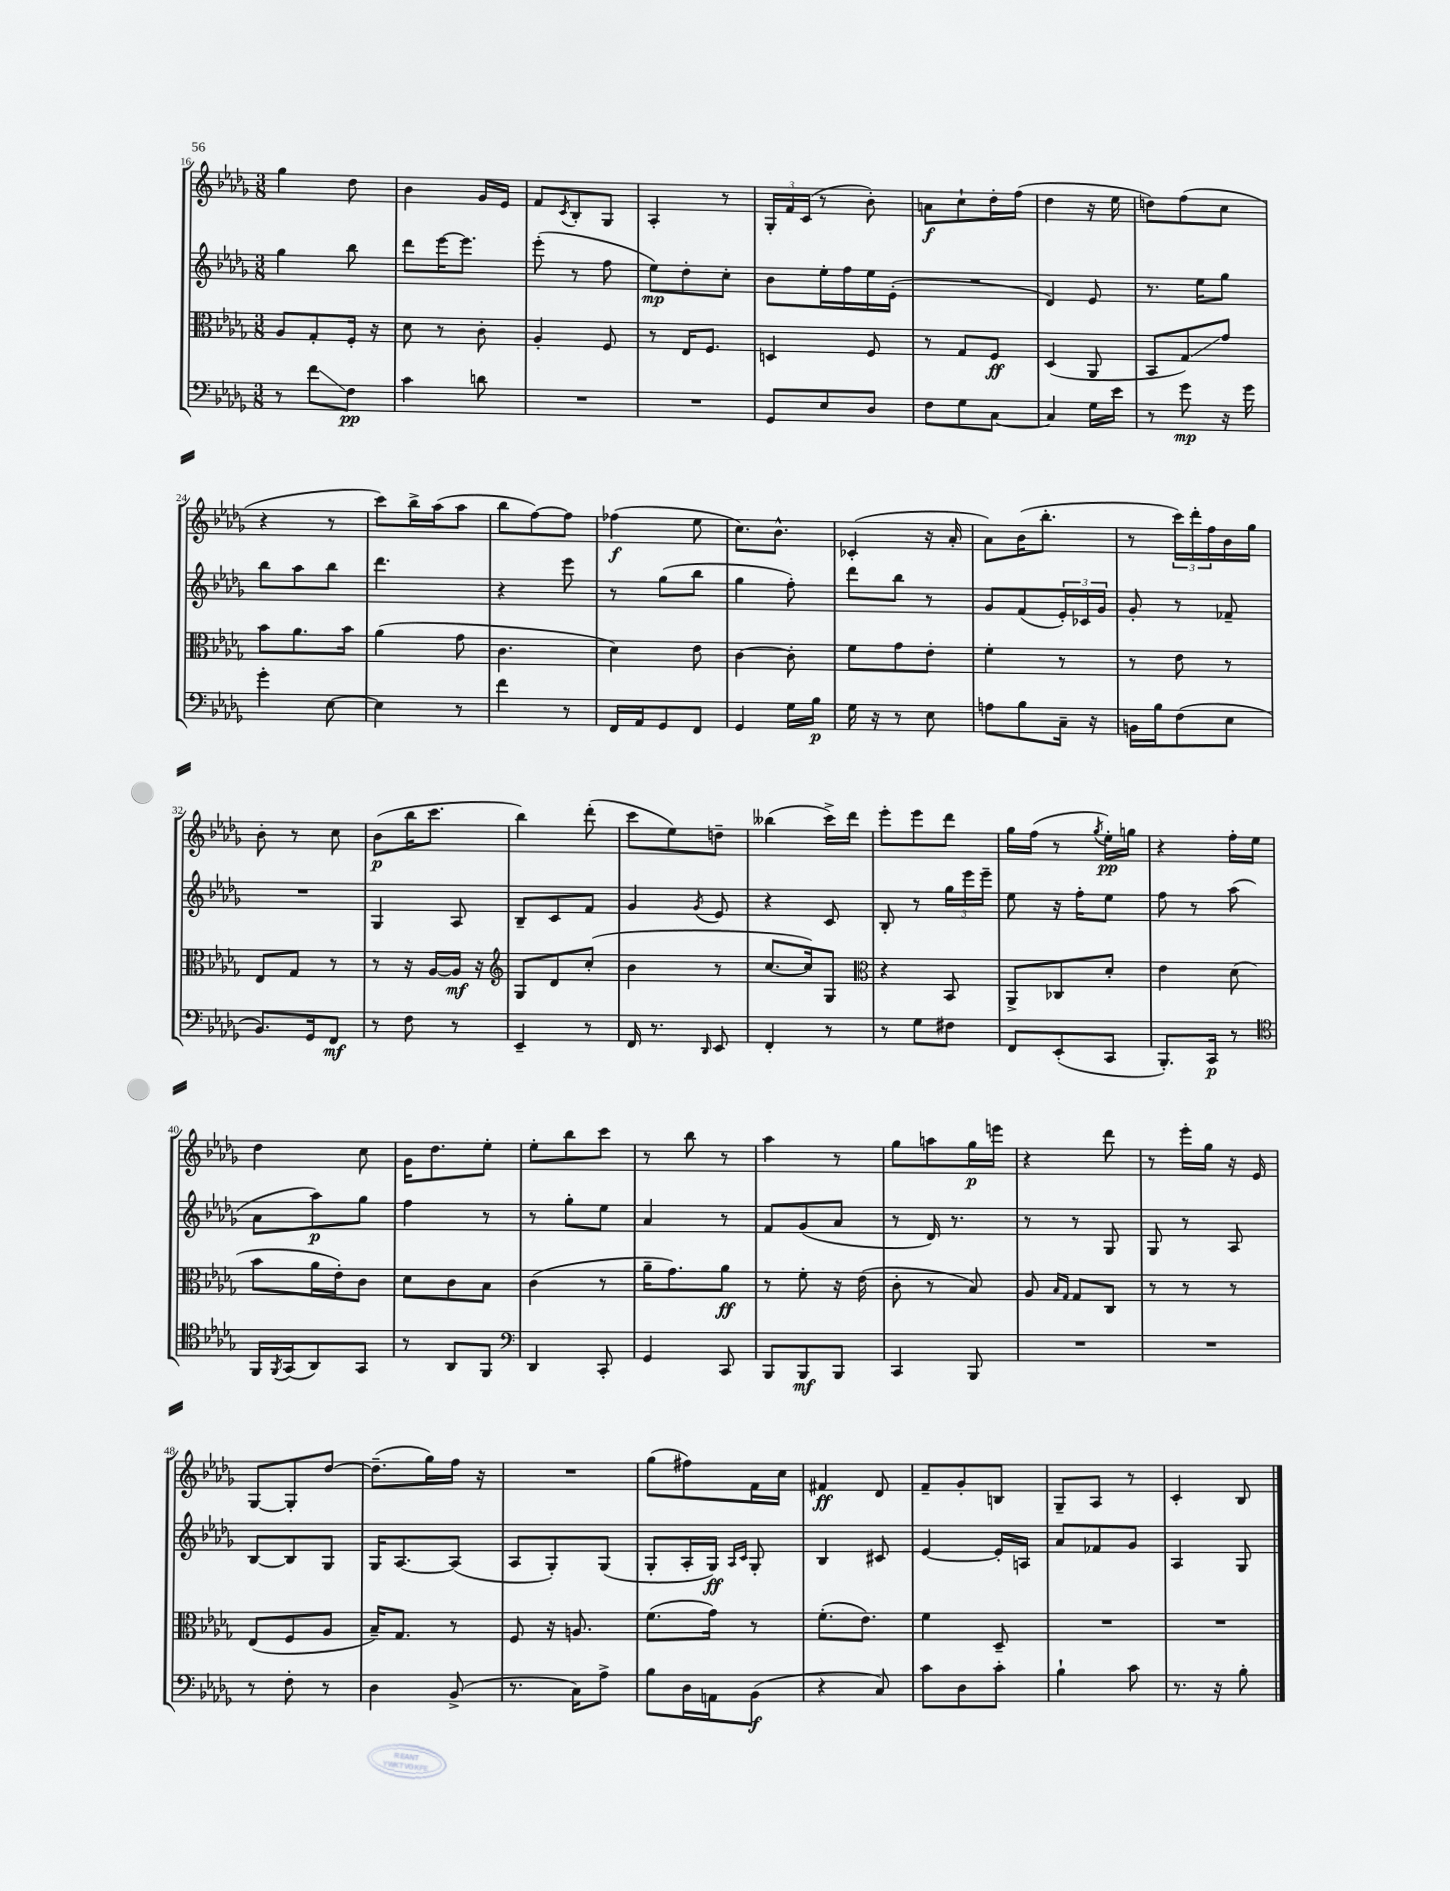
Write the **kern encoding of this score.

**kern	**kern	**kern	**kern
*staff4	*staff3	*staff2	*staff1
*clefF4	*clefC3	*clefG2	*clefG2
*k[b-e-a-d-g-]	*k[b-e-a-d-g-]	*k[b-e-a-d-g-]	*k[b-e-a-d-g-]
*M3/8	*M3/8	*M3/8	*M3/8
8r	8A-	4gg-	4gg-
8f	8G-'	.	.
8F	16F'	8bb-	8dd-
.	16r	.	.
=	=	=	=
4c	8d-	8ddd-	4b-
.	8r	[16eee-	.
.	.	8.eee-]	.
8d	8c'	.	16g-
.	.	.	16e-
=	=	=	=
4.r	4A-'	(8eee-'	8f
.	.	.	8qc
.	.	8r	8B-'
.	8F	8ff	8G-
=	=	=	=
4.r	8r	8ee-)	4A-'
.	16E-	8dd-'	.
.	8.F	.	.
.	.	8cc'	8r
=	=	=	=
8GG-	4D	8b-	24G-'
.	.	.	24f
.	.	.	(24c
8E-	.	16ee-'	8r
.	.	16ff	.
8D-	8F	16ee-	8b-')
.	.	(16e-'	.
=	=	=	=
8F	8r	4.r	8a
8G-	8G-	.	8cc`
[8C	8F	.	16dd-'
.	.	.	(16ff
=	=	=	=
4C]	(4D-	4d-)	4dd-
16G-	8AA-	8e-	16r
16e-	.	.	16ee-
=	=	=	=
8r	8BB-	8.r	8dd)
8g-	8G-)	.	(8ff
.	.	16ee-	.
16r	8g-	8gg-	8cc
16g-	.	.	.
=	=	=	=
4g-'	8b-	8bb-	4r
.	8.a-	8aa-	.
[8E-	.	8bb-	8r
.	16b-	.	.
=	=	=	=
4E-]	(4a-	4.ddd-	8ccc)
.	.	.	16bb-^
.	.	.	(16aa-
8r	8g-	.	8aa-
=	=	=	=
4f	4.c	4r	8bb-
.	.	.	[8ff)
8r	.	8eee-	8ff]
=	=	=	=
16FF	4d-)	8r	(4ff-
16AA-	.	.	.
8GG-	.	(8gg-	.
8FF	8e-	8bb-	8ee-
=	=	=	=
4GG-	[4c	4gg-	8.cc)
.	.	.	8.b-^^
16G-	8c']	8ff')	.
16B-	.	.	.
=	=	=	=
16G-	8f	8ddd-	(4c-'
16r	.	.	.
8r	8g-	8bb-	.
8E-	8e-'	8r	16r
.	.	.	16a-'
=	=	=	=
8A	4f'	8g-	8a-)
8B-	.	(8f	(16b-
.	.	.	8.bb-'
16C~	8r	24e-')	.
.	.	24c-	.
16r	.	.	.
.	.	24g-	.
=	=	=	=
16BB	8r	8g-'	8r
16B-	.	.	.
(8F	8e-	8r	24ccc)
.	.	.	24ddd-'
.	.	.	24ff
8E-	8r	8f-~	16b-
.	.	.	16gg-
=	=	=	=
8.BB-)	8E-	4.r	8b-'
.	8G-	.	8r
16GG-	.	.	.
8FF	8r	.	8cc
=	=	=	=
8r	8r	4G-	(8b-
8F	16r	.	16bb-
.	[16A-	.	8.ccc
8r	16A-]	8A-	.
.	16r	.	.
=	=	=	=
*	*clefG2	*	*
4EE-~	8G-	8B-~	4bb-)
.	8d-	8c	.
8r	(8cc'	8f	(8ddd-'
=	=	=	=
16FF	4b-	4g-	8ccc
8.r	.	.	.
.	.	.	8ee-)
16qqDD-	.	8qg-	.
8EE-	8r	8e-	8dd~
=	=	=	=
4FF'	[8.cc	4r	(4bb--
.	16cc])	.	.
8r	8G-	8c	16ccc^)
.	.	.	16ddd-
=	=	=	=
*	*clefC3	*	*
8r	4r	8B-'	8eee-'
8G-	.	8r	8eee-
8F#	8BB-	24gg-	8ddd-
.	.	24eee-	.
.	.	24eee-~	.
=	=	=	=
8FF	8AA-^	8ee-	16gg-
.	.	.	(16ff
(8EE-'	8C-	16r	8r
.	.	16ff'	.
.	.	.	8qgg-
8CC	8d-'	8ee-	16ee-')
.	.	.	16gg
=	=	=	=
8.BBB-')	4e-	8ff	4r
.	.	8r	.
16CC	.	.	.
8r	(8d-	(8aa-	16ff'
.	.	.	16ee-
=	=	=	=
*clefC4	*	*	*
16FF	8b-	8a-	4dd-
8qFF	.	.	.
(16GG-	.	.	.
8AA-)	16a-	8aa-)	.
.	16e-')	.	.
8GG-	8c	8gg-	8cc
=	=	=	=
8r	8d-	4ff	16g-
.	.	.	8.dd-
8AA-	8c	.	.
8FF	8B-	8r	8ee-'
=	=	=	=
*clefF4	*	*	*
4DD-	(4c	8r	8ee-'
.	.	8gg-'	8bb-
8CC'	8r	8ee-	8ccc
=	=	=	=
4GG-	16a-~	4a-	8r
.	8.g-)	.	.
.	.	.	8bb-
8CC	8a-	8r	8r
=	=	=	=
8BBB-	8r	8f	4aa-
8BBB-	8f'	(8g-	.
8BBB-	16r	8a-	8r
.	(16e-	.	.
=	=	=	=
4CC	8c'	8r	8gg-
.	8r	16d-)	8aa
.	.	8.r	.
8BBB-	8B-)	.	16gg-
.	.	.	16eee
=	=	=	=
4.r	8A-	8r	4r
.	16qqB-	.	.
.	16qqG-	.	.
.	8G-	8r	.
.	8C	8G-	8ddd-
=	=	=	=
4.r	8r	8G-	8r
.	8r	8r	16eee-'
.	.	.	16gg-
.	8r	8A-	16r
.	.	.	16e-
=	=	=	=
8r	(8E-	[8B-	[8G-
8F'	8F	8B-]	8G-']
8r	8A-	8G-	[8dd-
=	=	=	=
4D-	16B-~)	16G-	(8.dd-~]
.	8.G-	[8.A-	.
.	.	.	16gg-)
(8BB-^	8r	(8A-]	16ff
.	.	.	16r
=	=	=	=
8.r	8F	8A-	4.r
.	16r	8G-')	.
16C)	8.A	.	.
8A-^	.	(8G-	.
=	=	=	=
8B-	(8.f	8G-'	(8gg-
16D-	.	16A-'	8ff#)
16AA	16g-)	16G-)	.
.	.	16qqA-	.
.	.	16qqc	.
(8BB-	8r	8G-'	16f
.	.	.	16cc
=	=	=	=
4r	(8.f'	4B-	4f#
.	8.e-)	.	.
8C)	.	8c#	8d-
=	=	=	=
8c	4f	[4e-	8f~
8D-	.	.	8g-'
8c'	8D-~	16e-']	8B
.	.	16A	.
=	=	=	=
4B-`	4.r	8a-	8G-~
.	.	8f-	8A-
8c	.	8g-	8r
=	=	=	=
8.r	4.r	4A-	4c'
16r	.	.	.
8B-'	.	8G-	8B-
==	==	==	==
*-	*-	*-	*-
